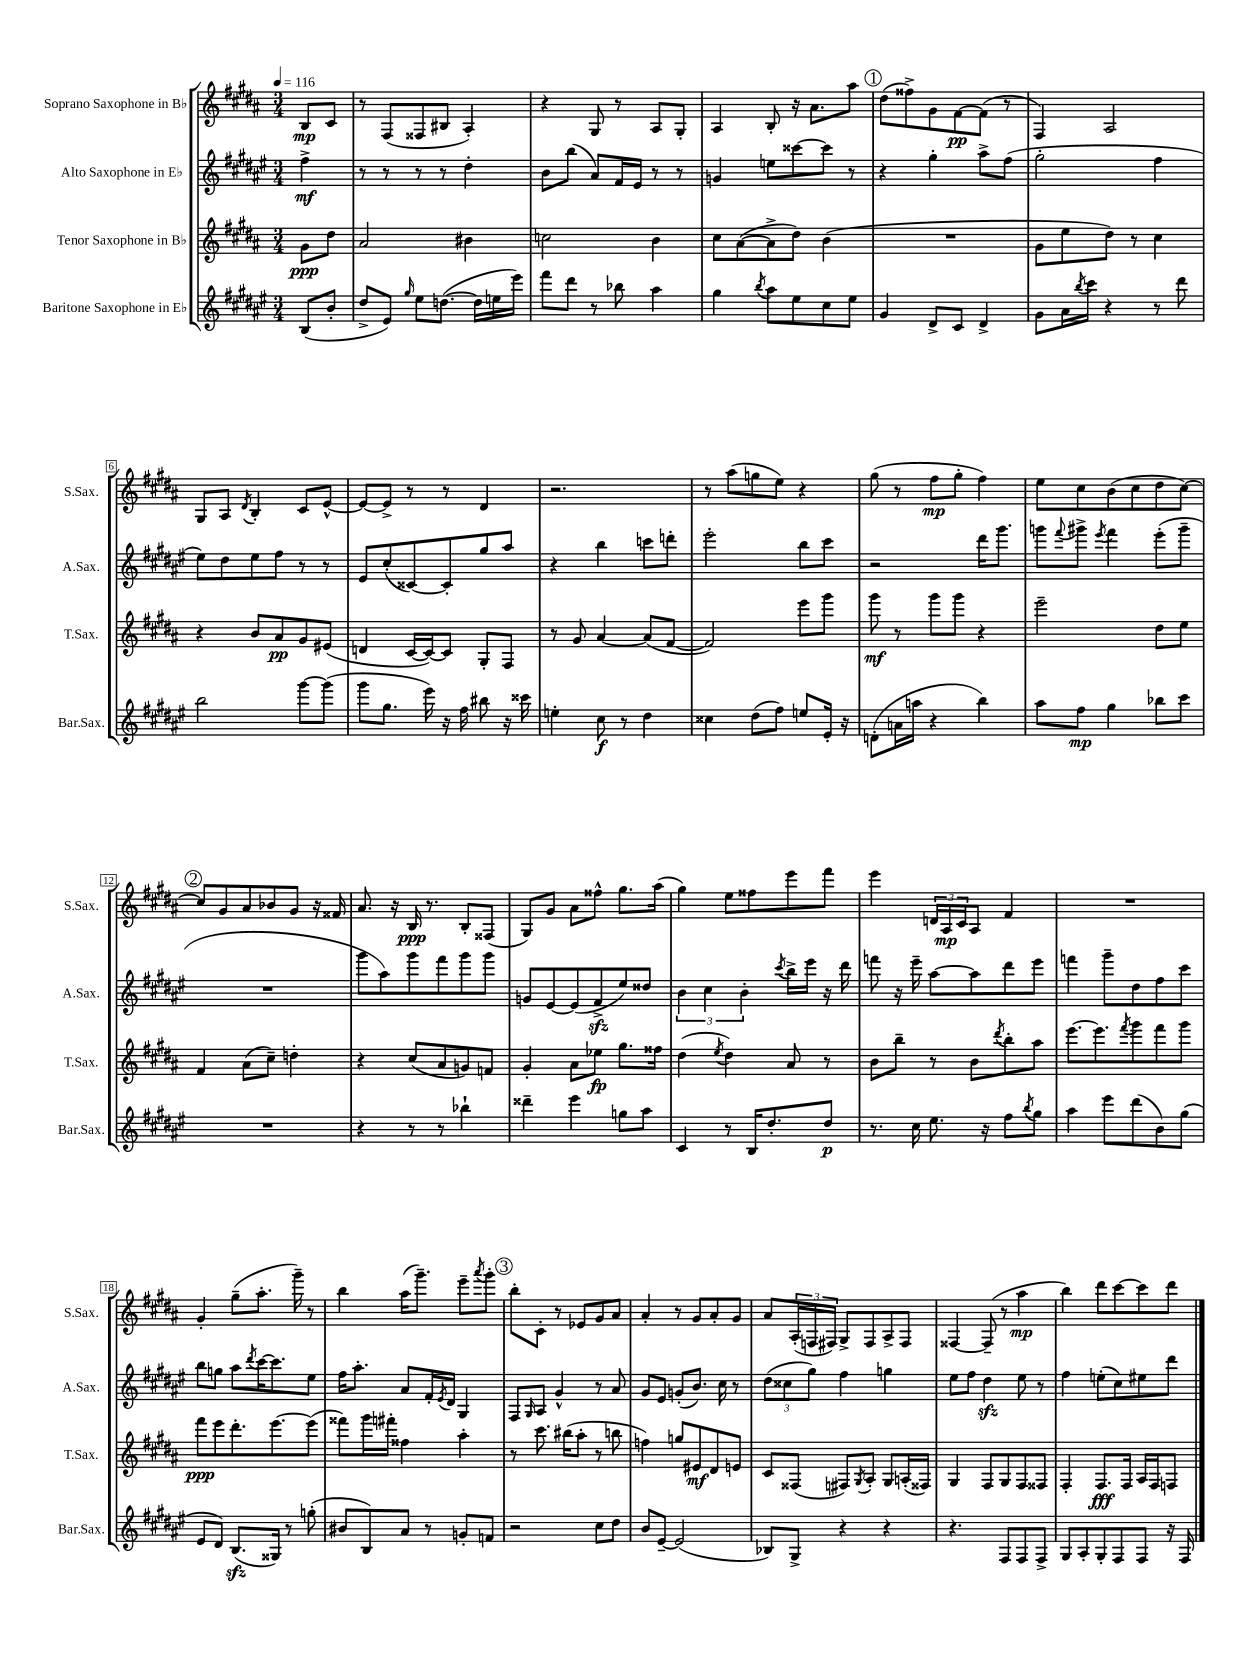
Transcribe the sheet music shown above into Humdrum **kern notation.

**kern	**kern	**kern	**kern
*staff4	*staff3	*staff2	*staff1
*clefG2	*clefG2	*clefG2	*clefG2
*k[f#c#g#d#a#e#]	*k[f#c#g#d#a#]	*k[f#c#g#d#a#e#]	*k[f#c#g#d#a#]
*M3/4	*M3/4	*M3/4	*M3/4
*MM116	*MM116	*MM116	*MM116
(8B	8g#	4ff#^	8B
8b'	8dd#	.	8c#
=	=	=	=
8dd#^	2a#	8r	8r
8e#)	.	8r	(8F#
16qqgg#	.	.	.
8ee#	.	8r	8F##
([8.dd	.	8r	8B#
.	4b#	4dd#'	4A#')
16dd]	.	.	.
16ee	.	.	.
16eee#)	.	.	.
=	=	=	=
8fff#	2cc	8b	4r
8ddd#	.	(8bb	.
8r	.	8a#)	8G#
8bb-	.	16f#	8r
.	.	16e#	.
4aa#	4b	8r	8A#
.	.	8r	8G#'
=	=	=	=
4gg#	8cc#	4g	4A#
.	([8a#	.	.
8qbb	.	.	.
8aa#	8a#^]	8ee	8B'
8ee#	8dd#)	[8ccc##	16r
.	.	.	8.a#
8cc#	(4b	8ccc##]	.
8ee#	.	8r	8aa#
=	=	=	=
4g#	2.r	4r	(8dd#
.	.	.	8ff##^)
8d#^	.	4gg#'	8g#
8c#	.	.	[8f#
4d#^	.	8aa#^	(8f#]
.	.	(8ff#	8r
=	=	=	=
8g#	8g#	2gg#'	4F#)
16a#	8ee	.	.
8qbb	.	.	.
16ccc#	.	.	.
4r	8dd#)	.	2A#
.	8r	.	.
8r	4cc#	4ff#	.
8ddd#	.	.	.
=	=	=	=
2bb	4r	8ee#)	8G#
.	.	8dd#	8A#
.	.	.	8qd#
.	8b	8ee#	4B'
.	8a#	8ff#	.
[8ggg#	8g#	8r	8c#
(8ggg#]	(8e#	8r	[8e^^
=	=	=	=
8ggg#	4d	8e#	8e_
8.gg#	.	(8cc#'	8e^]
.	[16c#	[8c##)	8r
16eee#)	16c#_)	.	.
16r	8c#]	8c##']	8r
16ff#	.	.	.
8bb#	8G#'	8gg#	4d#
16r	8F#	8aa#	.
16ccc##	.	.	.
=	=	=	=
4ee'	8r	4r	2.r
.	8g#	.	.
8cc#	[4a#	4bb	.
8r	.	.	.
4dd#	(8a#]	8ccc	.
.	[8f#	8ddd'	.
=	=	=	=
4cc##	2f#])	2eee#'	8r
.	.	.	(8aa#
(8dd#	.	.	8gg
8ff#)	.	.	8ee)
8ee	8eee	8bb	4r
16e#'	8ggg#	8ccc#	.
16r	.	.	.
=	=	=	=
(8d'	8ggg#	2r	(8gg#
16a	8r	.	8r
16aa	.	.	.
4r	8ggg#	.	8ff#
.	8ggg#	.	8gg#'
4bb)	4r	16ddd#	4ff#)
.	.	8.ggg#	.
=	=	=	=
8aa#	2eee~	8ggg	8ee
.	.	8qqfff#	.
8ff#	.	8ggg#^	8cc#
.	.	8qeee#	.
4gg#	.	4fff#	(8b
.	.	.	8cc#
8bb-	8dd#	(8eee#'	8dd#
8ccc#	8ee	8ggg#~	[8cc#)
=	=	=	=
2.r	4f#	2.r	8cc#]
.	.	.	8g#
.	(8a#	.	8a#
.	8cc#~)	.	8b-
.	4dd'	.	8g#
.	.	.	16r
.	.	.	16f##
=	=	=	=
4r	4r	8ggg#	8.a#
.	.	8aa#)	.
.	.	.	16r
8r	(8cc#	8ggg#	16B
.	.	.	8.r
8r	8a#	8fff#	.
4bb-`	8g)	8ggg#	8B'
.	8f	8ggg#	(8F##
=	=	=	=
4ddd##~	4g#'	8g	8G#)
.	.	[8e#	8g#
4eee#	8a#	(8e#]	8a#
.	8ee-	8f#^	8ff##^^
8gg	8.gg#	8ee#)	8.gg#
8aa#	.	8dd##	.
.	16ff##	.	(16aa#
=	=	=	=
4c#	(4dd#	6b	4gg#)
.	.	6cc#	.
.	8qee	.	.
8r	4dd#)	.	8ee
.	.	6b'	.
16B	.	.	8ff##
8.dd#'	.	.	.
.	.	8qccc#	.
.	8a#	16bb^	8eee
.	.	16eee#	.
8dd#	8r	16r	8fff#
.	.	16ddd#	.
=	=	=	=
8.r	8b	8fff	4eee
.	8bb~	16r	.
16cc#	.	16eee#~	.
8.ee#	8r	[8aa#	24d
.	.	.	24A#
.	.	.	24c#
.	8b	8aa#]	8A#
16r	.	.	.
.	8qddd#	.	.
8ff#	8bb'	8ddd#	4f#
8qbb	.	.	.
8gg#	8aa#	8eee#	.
=	=	=	=
4aa#	[8.eee	4fff	2.r
.	8.eee]	.	.
8eee#	.	8ggg#~	.
.	8qfff#	.	.
(8ddd#	8ggg#	8dd#	.
8b)	8fff#	8ff#	.
(8gg#	8ggg#	8ccc#	.
=	=	=	=
8e#	8fff#	8bb	4g#'
8d#)	8eee	8gg	.
(8.B	8.ddd#'	8aa#	(8gg#~
.	.	8qddd#	.
.	.	[16ccc#	8.aa#'
16G##)	[8.eee	8.ccc#]	.
8r	.	.	.
.	.	.	16ggg#~)
(8gg'	(8eee]	8ee#	8r
=	=	=	=
8b#	8fff##)	16ff#	4bb
.	.	8.aa#'	.
8B)	16ggg#	.	.
.	16fff#'	.	.
8a#	4ff##	8a#	(16aa#
.	.	.	8.ggg#~)
8r	.	16f#'	.
.	.	8qe#	.
.	.	16d#	.
8g'	4aa#'	4G#	8eee~
.	.	.	8qaaa#
8f	.	.	8ggg#'
=	=	=	=
2r	8r	8F#	8bb'
.	.	16qqG#	.
.	8.ccc#	8A#	8c#'
.	.	4g#^^	8r
.	(16bb#	.	.
.	8aa#'	.	8e-
8cc#	8r	8r	8g#
8dd#	8bb	8a#	8a#
=	=	=	=
8b	4ff)	8g#	4a#'
[8e#~	.	8e#	.
(2e#]	8gg	(8g'	8r
.	8e#	8.b)	8g#
.	8d#	.	8a#'
.	.	16cc#	.
.	8e	8r	8g#
=	=	=	=
8B-)	8c#	(12dd#	8a#
.	.	12cc##	.
8G#^	(8F##	.	(24A#'
.	.	12gg#)	24F
.	.	.	24F#)
4r	8F#)	4ff#	8G#^
.	8qG#	.	.
.	8A#'	.	8F#
4r	8G#	4gg	8A#^
.	(16A'	.	8F#
.	16F##)	.	.
=	=	=	=
4.r	4G#	8ee#	[4F##
.	.	8ff#	.
.	8F#	4dd#	(8F##~]
8F#	8G#	.	8r
8F#	8F#	8ee#	4aa#
8F#^	8F##	8r	.
=	=	=	=
8G#	4F#'	4ff#	4bb)
8A#'	.	.	.
8G#'	8.F#	(8ee'	8ddd#
8F#	.	8cc#)	[8ccc#
.	16F#	.	.
8F#	16A#	8ee#	8ccc#]
.	16F#	.	.
16r	8F	8ddd#	8ddd#
16F#	.	.	.
==	==	==	==
*-	*-	*-	*-
